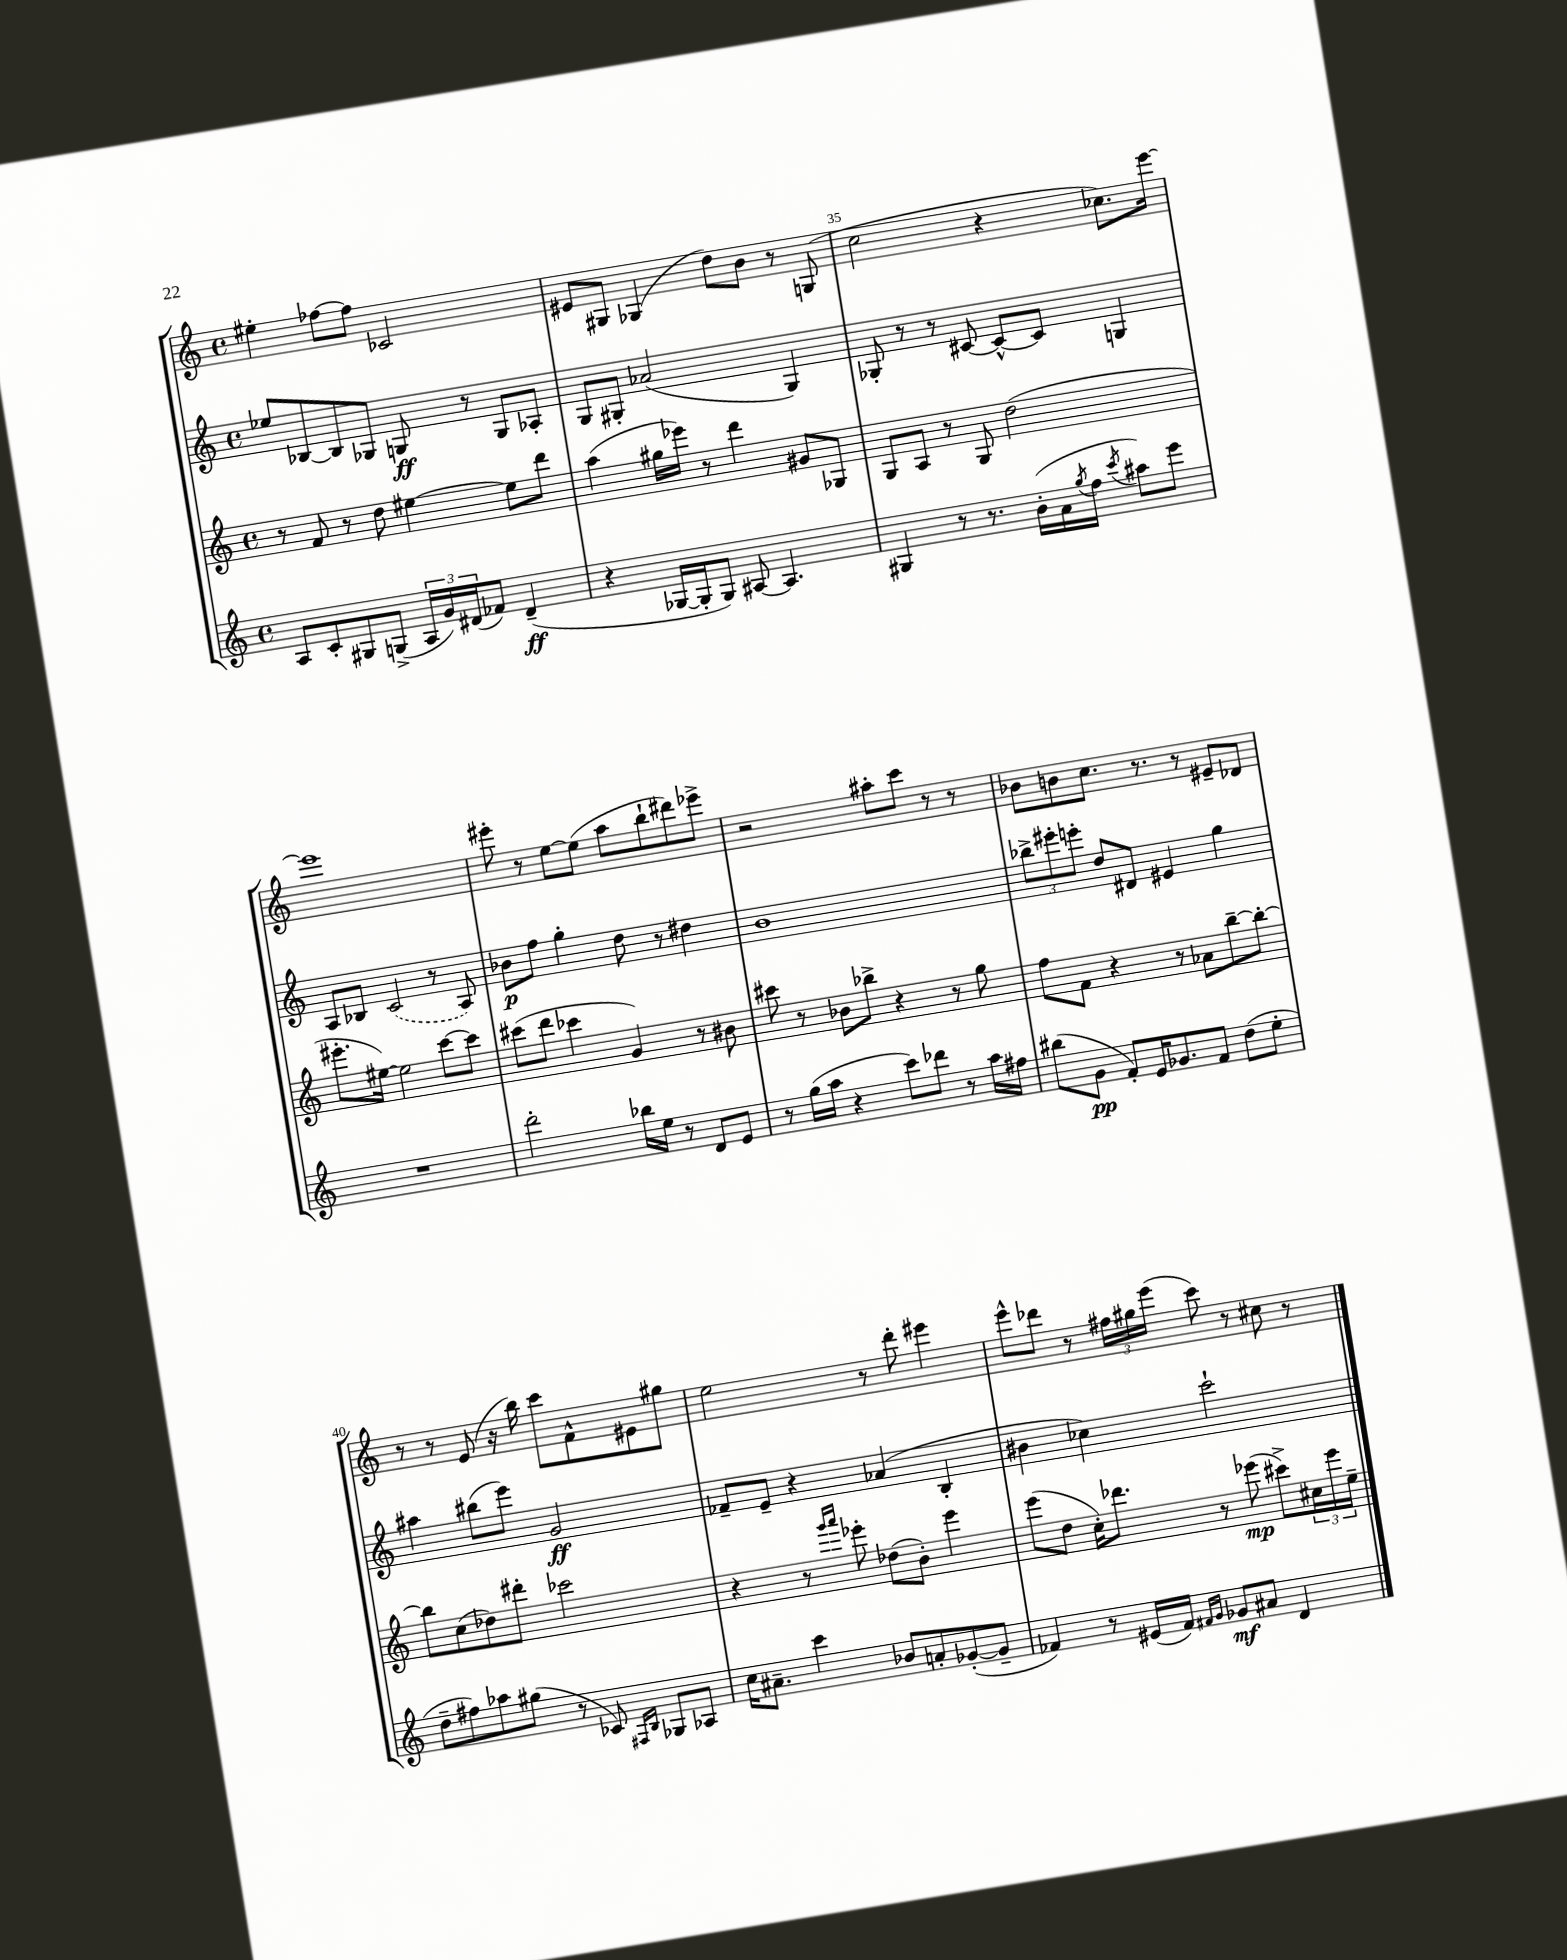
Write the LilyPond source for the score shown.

<<
\new StaffGroup <<
\new Staff = "s0" {
    \clef treble \key c \major \defaultTimeSignature \time 4/4
    eis''4-. fes''8~ fes''8 ces'2 |
    eis'8 gis8 ges4( d''8) b'8 r8 g8( |
    c''2 r4 ces''8.) e'''16~ |
    e'''1 |
    eis'''8-. r8 e''8~ e''8( a''8 b''8-! dis'''8) ees'''8-> |
    r2 ais''8-. c'''8 r8 r8 |
    bes'8 b'8 c''8. r8. r8 eis'8-- des'8 |
    r8 r8 e'8( r16 b''16) c'''8 f'8-^ eis'8 gis''8 |
    e''2 r8 d'''8-. eis'''4 |
    e'''8-^ des'''8 r8 \tuplet 3/2 { fis''16 gis''16 e'''16( } c'''8) r8 cis''8 r8 \bar "|." |
}
\new Staff = "s1" {
    \clef treble \key c \major \defaultTimeSignature \time 4/4
    ees''8 bes8~ bes8 ges8 g8\ff r8 g8 aes8-. |
    g8 gis8-. aes'2( gis4) |
    ges8-. r8 r8 cis'8~ cis'8~-^ cis'8 g4 |
    a8 bes8 \once \slurDashed c'2( r8 a8) |
    bes'8\p f''8 g''4-. d''8 r8 dis''4 |
    b'1 |
    \tuplet 3/2 { bes''8-> eis'''8-. e'''8-. } d''8 dis'8 eis'4 g''4 |
    ais''4 bis''8( e'''8) g'2\ff |
    fes'8-- e'8-- r4 aes'4( b4-. |
    bis'4 ces''4) c'''2-! \bar "|." |
}
\new Staff = "s2" {
    \clef treble \key c \major \defaultTimeSignature \time 4/4
    r8 f'8 r8 d''8 eis''4~ eis''8 d'''8 |
    a''4( gis''16 ees'''16) r8 d'''4 gis'8 ges8 |
    g8 a8 r8 g8 d''2( |
    eis'''8.-. eis''16~) eis''2 c'''8~ c'''8 |
    cis'''8( d'''8 ces'''4 g'4) r8 bis'8 |
    cis'''8 r8 bes'8 bes''8-> r4 r8 g''8 |
    f''8 f'8 r4 r8 aes'8 b''8~-- b''8~-. |
    b''8 c''8( des''8) dis'''8-. ces'''2 |
    r4 r8 \grace { g'''16 a'''16 } ees'''8-. des''8( b'8-.) ees'''4 |
    e'''8( d''8 c''16-.) des'''8. r8 ees'''8\mp( cis'''8->) \tuplet 3/2 { cis''16 ees'''16 e''16-- } \bar "|." |
}
\new Staff = "s3" {
    \clef treble \key c \major \defaultTimeSignature \time 4/4
    a8 c'8-. gis8 g8->( \tuplet 3/2 { a16 g'16) dis'16( } fes'8) dis'4--\ff( |
    r4 ges16~ ges16-. ges8) ais8~ ais4. |
    gis4 r8 r8. b'16-.( a'16 \acciaccatura { g''8 } f''16 \acciaccatura { c'''8 } ais''8) e'''8 |
    R1 |
    d'''2-. bes''16 e''16 r8 d'8 e'8 |
    r8 g''16( a''16 r4 c'''8) des'''8 r8 a''16 fis''16 |
    bis''8( g'8\pp f'8-.) e'16 ges'8. f'8 d''8( e''8-. |
    d''8-- fis''8) aes''8 gis''8( r8 ces'8) \grace { fis16 b16 } ges8 aes8 |
    c''16 ais'8.-- c'''4 bes'8 a'8-. ges'8~-.( ges'8-- |
    fes'4) r8 eis'16( fes'16) \grace { fis'16 g'16 } ges'8\mf ais'8 d'4 \bar "|." |
}
>>
>>
\layout { \context { \Score currentBarNumber = #33 \override BarNumber.break-visibility = ##(#f #t #t) barNumberVisibility = #(every-nth-bar-number-visible 5) } }
